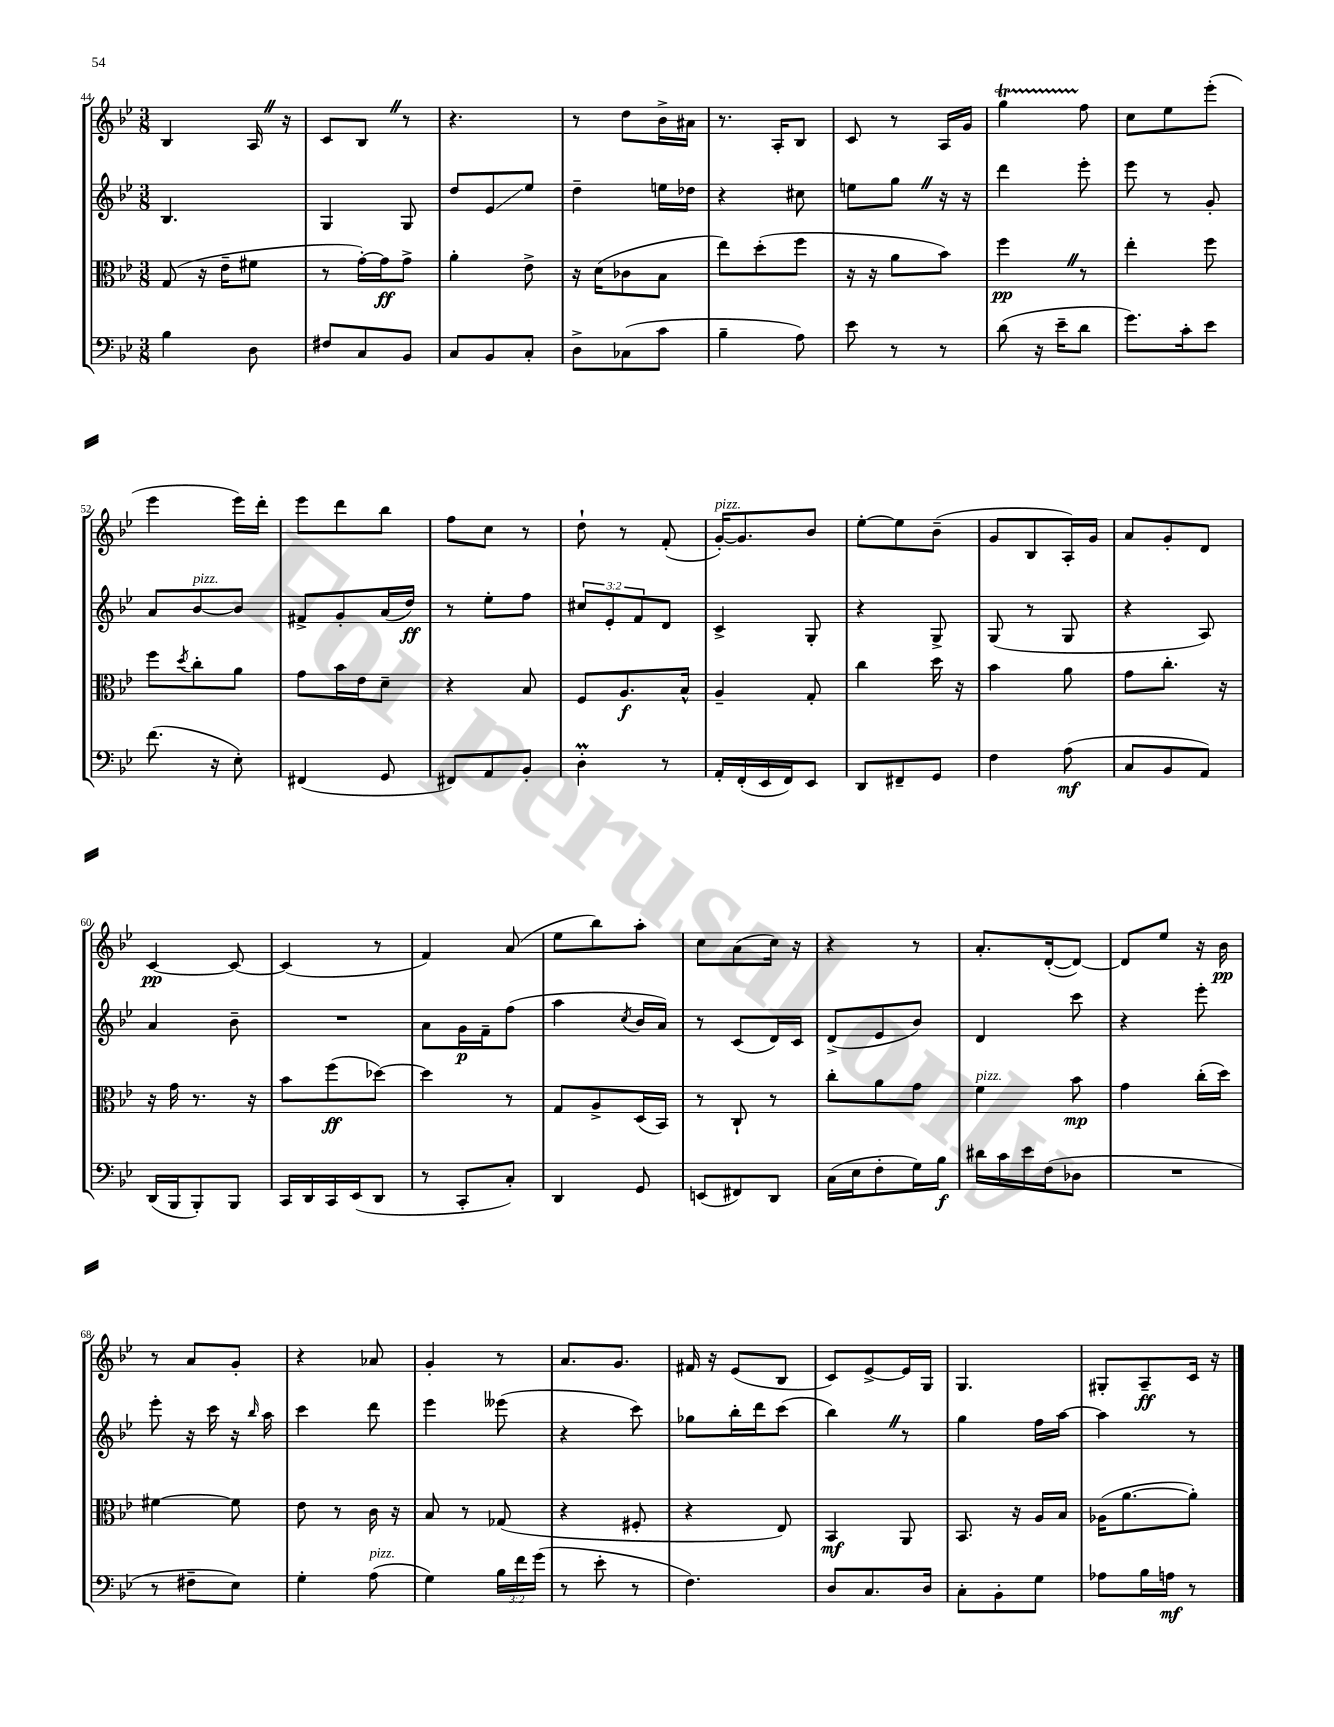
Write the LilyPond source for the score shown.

<<
\new StaffGroup <<
\new Staff = "s0" {
    \clef treble \key bes \major \numericTimeSignature \time 3/8
    bes4 a16 \once \override BreathingSign.text = \markup { \musicglyph "scripts.caesura.straight" } \breathe r16 |
    c'8 bes8 \once \override BreathingSign.text = \markup { \musicglyph "scripts.caesura.straight" } \breathe r8 |
    r4. |
    r8 d''8 bes'16-> ais'16 |
    r8. a16-. bes8 |
    c'8 r8 a16 g'16 |
    g''4\startTrillSpan f''8\stopTrillSpan |
    c''8 ees''8 ees'''8-.( |
    ees'''4 ees'''16) d'''16-. |
    ees'''8 d'''8 bes''8 |
    f''8 c''8 r8 |
    d''8-! r8 f'8-.( |
    g'16~-.^\markup { \italic "pizz." }) g'8. bes'8 |
    ees''8~-. ees''8 bes'8--( |
    g'8 bes8 a16-.) g'16 |
    a'8 g'8-. d'8 |
    c'4~\pp c'8~ |
    c'4( r8 |
    f'4) a'8( |
    ees''8 bes''8) a''8-. |
    c''8 a'8( c''16) r16 |
    r4 r8 |
    a'8.-. d'16~-.( d'8~) |
    d'8 ees''8 r16 bes'16\pp |
    r8 a'8 g'8-. |
    r4 aes'8 |
    g'4-. r8 |
    a'8. g'8. |
    fis'16 r16 ees'8( bes8 |
    c'8) ees'8~-> ees'16 g16 |
    g4. |
    gis8-. a8--\ff c'16 r16 \bar "|." |
}
\new Staff = "s1" {
    \clef treble \key bes \major \numericTimeSignature \time 3/8 \override Staff.TupletNumber.text = #tuplet-number::calc-fraction-text
    bes4. |
    g4 g8 |
    d''8 ees'8\glissando ees''8 |
    d''4-- e''16 des''16 |
    r4 cis''8 |
    e''8 g''8 \once \override BreathingSign.text = \markup { \musicglyph "scripts.caesura.straight" } \breathe r16 r16 |
    d'''4 ees'''8-. |
    ees'''8 r8 g'8-. |
    a'8 bes'8~^\markup { \italic "pizz." } bes'8 |
    fis'8-> g'8-. a'16( d''16\ff) |
    r8 ees''8-. f''8 |
    \tuplet 3/2 { cis''8 ees'8-. f'8 } d'8 |
    c'4-> g8-. |
    r4 g8-> |
    g8( r8 g8 |
    r4 a8) |
    a'4 bes'8-- |
    R4. |
    a'8 g'16\p f'16-- f''8( |
    a''4 \acciaccatura { c''8 } bes'16 a'16) |
    r8 c'8( d'16) c'16 |
    d'8->( ees'8 bes'8) |
    d'4 c'''8 |
    r4 ees'''8-. |
    ees'''8-. r16 c'''16 r16 \grace { bes''16 } a''16 |
    c'''4 d'''8 |
    ees'''4 eeses'''8( |
    r4 c'''8) |
    ges''8 bes''16-. d'''16 c'''8( |
    bes''4) \once \override BreathingSign.text = \markup { \musicglyph "scripts.caesura.straight" } \breathe r8 |
    g''4 f''16 a''16~ |
    a''4 r8 \bar "|." |
}
\new Staff = "s2" {
    \clef alto \key bes \major \numericTimeSignature \time 3/8
    g8( r16 ees'16-- fis'8 |
    r8 g'16~-.) g'16\ff g'8-> |
    a'4-. ees'8-> |
    r16 d'16( ces'8 bes8 |
    ees''8) d''8-.( f''8 |
    r16 r16 a'8 bes'8) |
    f''4\pp \once \override BreathingSign.text = \markup { \musicglyph "scripts.caesura.straight" } \breathe r8 |
    ees''4-. f''8 |
    f''8 \acciaccatura { d''8 } c''8-. a'8 |
    g'8 bes'16 ees'16 d'8-- |
    r4 bes8 |
    f8 a8.\f bes16-^ |
    a4-- g8-. |
    c''4 d''16 r16 |
    bes'4 a'8 |
    g'8 c''8.-. r16 |
    r16 g'16 r8. r16 |
    bes'8 f''8\ff( des''8~) |
    des''4 r8 |
    g8 a8-> d16( bes,16) |
    r8 c8-! r8 |
    c''8-. a'8 g'8 |
    f'4^\markup { \italic "pizz." } bes'8\mp |
    g'4 c''16-.( d''16) |
    fis'4~ fis'8 |
    ees'8 r8 c'16 r16 |
    bes8 r8 ges8( |
    r4 fis8-. |
    r4 ees8) |
    bes,4\mf a,8 |
    bes,8. r16 a16 bes16 |
    aes16( a'8.~ a'8-.) \bar "|." |
}
\new Staff = "s3" {
    \clef bass \key bes \major \numericTimeSignature \time 3/8 \override Staff.TupletNumber.text = #tuplet-number::calc-fraction-text
    bes4 d8 |
    fis8 c8 bes,8 |
    c8 bes,8 c8-. |
    d8-> ces8( c'8 |
    bes4-- a8) |
    ees'8 r8 r8 |
    d'8( r16 ees'16-- d'8 |
    g'8.) c'16-. ees'8 |
    f'8.( r16 ees8-.) |
    fis,4( g,8 |
    fis,8) a,8 bes,8-. |
    d4-.\prall r8 |
    a,16-. f,16-.( ees,16 f,16) ees,8 |
    d,8 fis,8-- g,8 |
    f4 a8\mf( |
    c8 bes,8 a,8) |
    d,16( bes,,16 bes,,8-.) bes,,8 |
    c,16 d,16 c,16 ees,16( d,8 |
    r8 c,8-. c8-.) |
    d,4 g,8 |
    e,8( fis,8) d,8 |
    c16( ees16 f8-. g16) bes16\f |
    dis'16 c'16 ees'16 f16( des8 |
    R4. |
    r8 fis8-- ees8) |
    g4-. a8^\markup { \italic "pizz." }( |
    g4) \tuplet 3/2 { bes16 f'16 g'16( } |
    r8 ees'8-. r8 |
    f4.) |
    d8 c8. d16 |
    c8-. bes,8-. g8 |
    aes8 bes16 a16\mf r8 \bar "|." |
}
>>
>>
\layout { \context { \Score currentBarNumber = #44 } }
